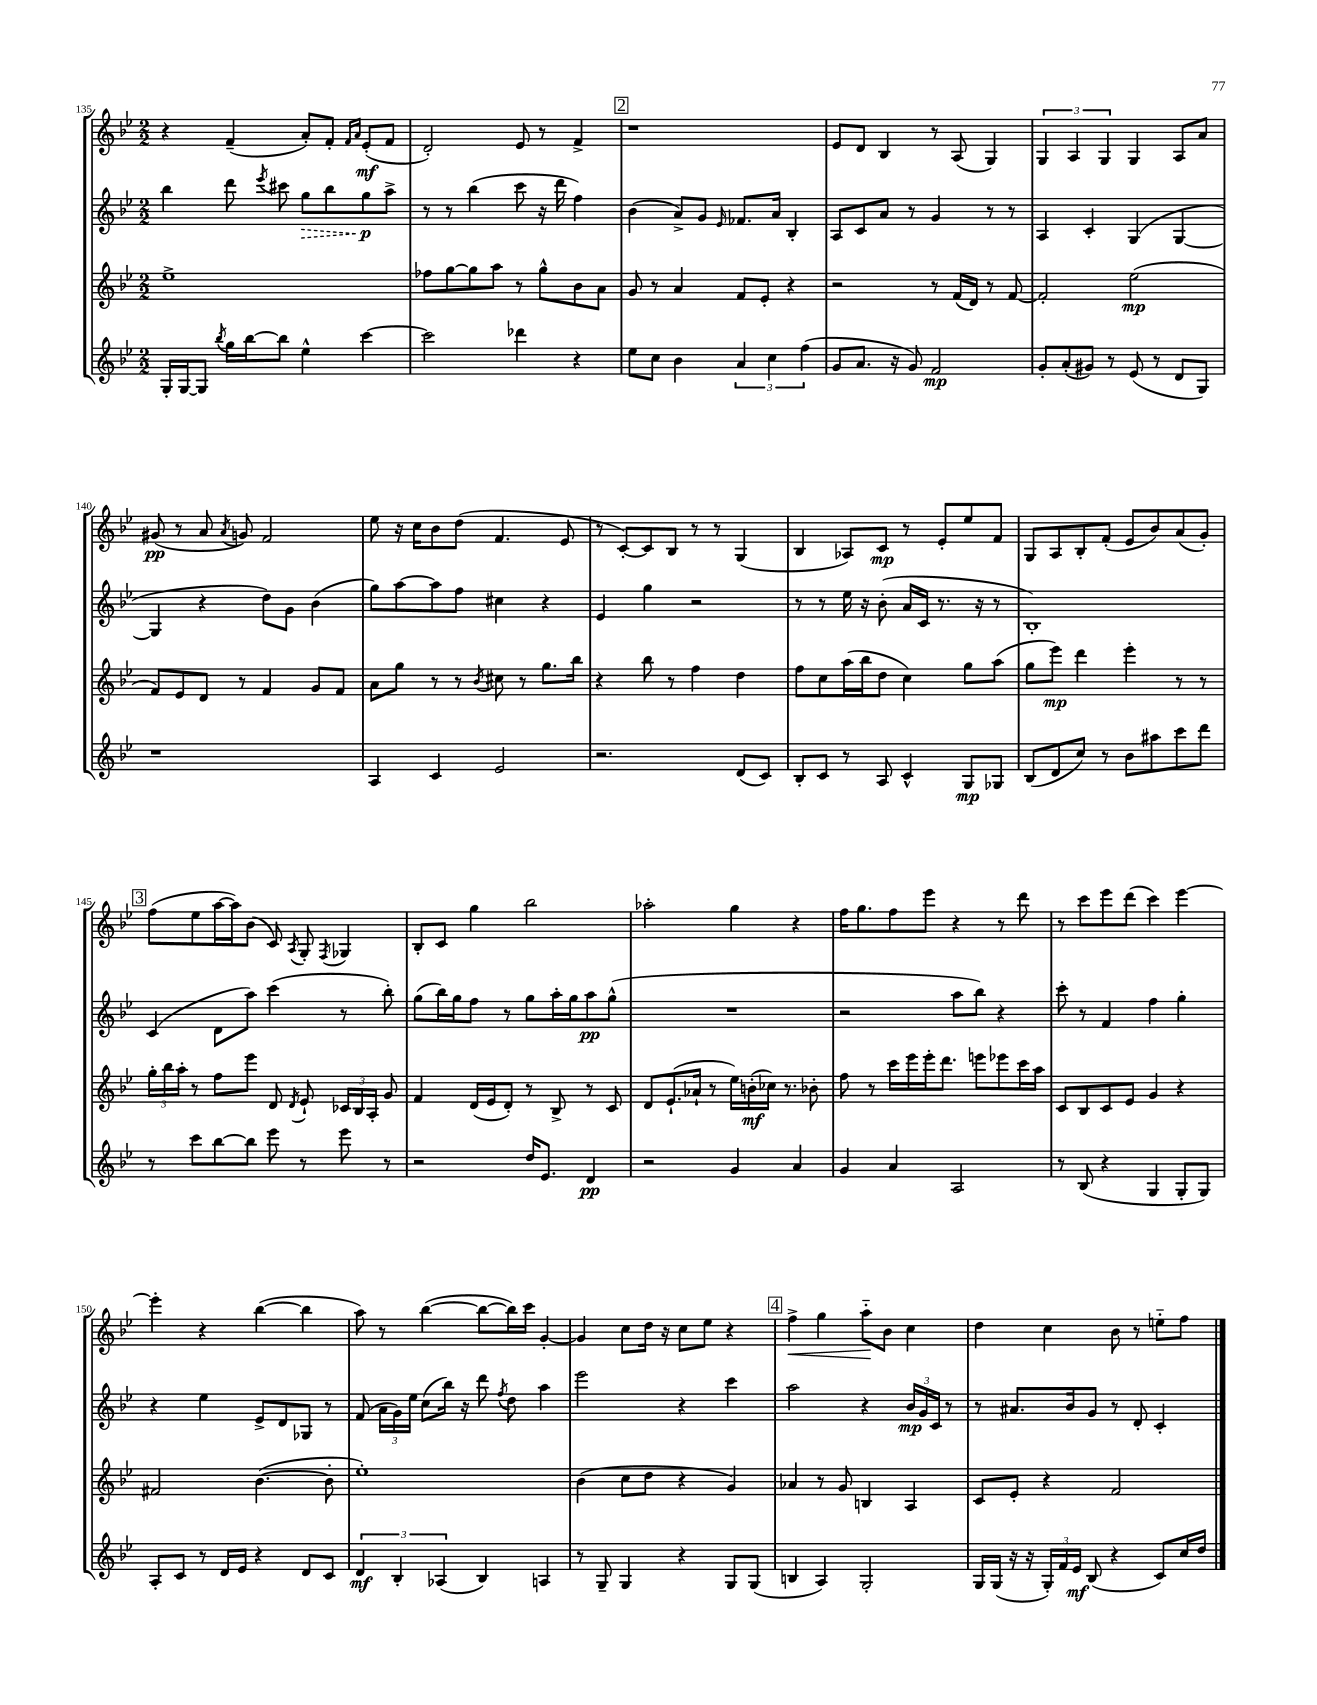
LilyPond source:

<<
\new StaffGroup <<
\new Staff = "s0" {
    \clef treble \key bes \major \numericTimeSignature \time 2/2
    \autoBeamOff r4 f'4--( a'8[-.) f'8]-. \grace { f'16[ a'16] } ees'8[-.\mf( f'8] |
    d'2-.) ees'8 r8 f'4-> |
    \mark \markup { \box "2" } r1 |
    ees'8[ d'8] bes4 r8 a8( g4) |
    \tuplet 3/2 { g4 a4 g4 } g4 a8[ a'8] |
    gis'8\pp( r8 a'8 \acciaccatura { a'8 } g'8) f'2 |
    ees''8 r16 c''16[ bes'8 d''8]( f'4. ees'8 |
    r8 c'8[~-.) c'8 bes8] r8 r8 g4( |
    bes4 aes8[) c'8]\mp r8 ees'8[-. ees''8 f'8] |
    g8[ a8 bes8-. f'8]-.( ees'8[ bes'8) a'8( g'8]-.) |
    \mark \markup { \box "3" } f''8[( ees''8 a''16~ a''16) bes'8]( c'8) \acciaccatura { a8 } g8-. \acciaccatura { f8 } ges4 |
    bes8[-. c'8] g''4 bes''2 |
    aes''2-. g''4 r4 |
    f''16[ g''8. f''8 ees'''8] r4 r8 d'''8 |
    r8 c'''8[ ees'''8 d'''8]( c'''4) ees'''4~ |
    ees'''4-. r4 bes''4~( bes''4 |
    a''8) r8 bes''4~( bes''8[~ bes''16) c'''16] g'4~-. |
    g'4 c''8[ d''16] r16 c''8[ ees''8] r4 |
    \mark \markup { \box "4" } f''4->\< g''4 a''8[-_\! bes'8] c''4 |
    d''4 c''4 bes'8 r8 e''8[-_ f''8] \bar "|." |
}
\new Staff = "s1" {
    \clef treble \key bes \major \numericTimeSignature \time 2/2
    \autoBeamOff bes''4 d'''8 \acciaccatura { ees'''8 } cis'''8 \once \override Hairpin.style = #'dashed-line g''8[\> bes''8 g''8\p\! a''8]-> |
    r8 r8 bes''4( c'''8 r16 d'''16 f''4) |
    \mark \markup { \box "2" } bes'4( a'8[->) g'8] \grace { ees'16 } fes'8.[ a'16] bes4-. |
    a8[ c'8 a'8] r8 g'4 r8 r8 |
    a4 c'4-. g4( g4~ |
    g4 r4 d''8[) g'8] bes'4( |
    g''8[) a''8~ a''8 f''8] cis''4 r4 |
    ees'4 g''4 r2 |
    r8 r8 ees''16 r16 bes'8-.( a'16[ c'16] r8. r16 r8 |
    bes1-.) |
    \mark \markup { \box "3" } c'4( d'8[ a''8]) c'''4( r8 bes''8-.) |
    g''8[( bes''16) g''16 f''8] r8 g''8[ a''16-. g''16 a''8\pp g''8]-^( |
    R1 |
    r2 a''8[ bes''8]) r4 |
    c'''8-. r8 f'4 f''4 g''4-. |
    r4 ees''4 ees'8[-> d'8 ges8] r8 |
    f'8( \tuplet 3/2 { a'16[ g'16) ees''16] } c''8[( bes''16]) r16 d'''8 \acciaccatura { f''8 } d''8 a''4 |
    ees'''2 r4 c'''4 |
    \mark \markup { \box "4" } a''2 r4 \tuplet 3/2 { bes'16[\mp g'16 c'16] } r8 |
    r8 ais'8.[ bes'16 g'8] r8 d'8-. c'4-. \bar "|." |
}
\new Staff = "s2" {
    \clef treble \key bes \major \numericTimeSignature \time 2/2
    \autoBeamOff ees''1-> |
    fes''8[ g''8~ g''8 a''8] r8 g''8[-^ bes'8 a'8] |
    \mark \markup { \box "2" } g'8 r8 a'4 f'8[ ees'8]-. r4 |
    r2 r8 f'16[( d'16]) r8 f'8~ |
    f'2-. ees''2\mp( |
    f'8[) ees'8 d'8] r8 f'4 g'8[ f'8] |
    a'8[ g''8] r8 r8 \acciaccatura { bes'8 } cis''8 r8 g''8.[ bes''16] |
    r4 bes''8 r8 f''4 d''4 |
    f''8[ c''8 a''16( bes''16 d''8] c''4) g''8[ a''8]( |
    g''8[ ees'''8]\mp) d'''4 ees'''4-. r8 r8 |
    \mark \markup { \box "3" } \tuplet 3/2 { g''16[-. bes''16 a''16]-. } r8 f''8[ ees'''8] d'8 \acciaccatura { d'8 } ees'8-! \tuplet 3/2 { ces'16[ bes16 a16]-. } g'8 |
    f'4 d'16[( ees'16 d'8]-.) r8 bes8-> r8 c'8 |
    d'8[ ees'8.-!( aes'16]-! r8 ees''16[) b'16-.\mf( ces''16]) r8. bes'8-. |
    f''8 r8 c'''16[ ees'''16 ees'''16-. d'''8.] e'''8[ ees'''8 c'''16 a''16] |
    c'8[ bes8 c'8 ees'8] g'4 r4 |
    fis'2 bes'4.~( bes'8-. |
    ees''1-.) |
    bes'4( c''8[ d''8] r4 g'4) |
    \mark \markup { \box "4" } aes'4 r8 g'8 b4 a4 |
    c'8[ ees'8]-. r4 f'2 \bar "|." |
}
\new Staff = "s3" {
    \clef treble \key bes \major \numericTimeSignature \time 2/2
    \autoBeamOff g16[-. g16~ g8] \acciaccatura { bes''8 } g''16[ bes''16~ bes''8] ees''4-^ c'''4~ |
    c'''2 des'''4 r4 |
    \mark \markup { \box "2" } ees''8[ c''8] bes'4 \tuplet 3/2 { a'4 c''4 f''4( } |
    g'8[ a'8.] r16 g'8) f'2\mp |
    g'8[-. a'8-.( gis'8]) r8 ees'8( r8 d'8[ g8]) |
    r1 |
    a4 c'4 ees'2 |
    r2. d'8[( c'8]) |
    bes8[-. c'8] r8 a8 c'4-^ g8[\mp ges8] |
    bes8[( d'8 c''8]) r8 bes'8[ ais''8 c'''8 d'''8] |
    \mark \markup { \box "3" } r8 c'''8[ bes''8~ bes''8] ees'''8 r8 ees'''8 r8 |
    r2 d''16[ ees'8.] d'4\pp |
    r2 g'4 a'4 |
    g'4 a'4 a2 |
    r8 bes8( r4 g4 g8[-. g8]) |
    a8[-. c'8] r8 d'16[ ees'16] r4 d'8[ c'8] |
    \tuplet 3/2 { d'4\mf bes4-. aes4( } bes4) a4 |
    r8 g8-- g4 r4 g8[ g8]( |
    \mark \markup { \box "4" } b4 a4) g2-. |
    g16[ g16]( r16 r16 \tuplet 3/2 { g16[-.) f'16 ees'16]\mf } bes8( r4 c'8[) c''16 d''16] \bar "|." |
}
>>
>>
\layout { \context { \Score currentBarNumber = #135 } }
